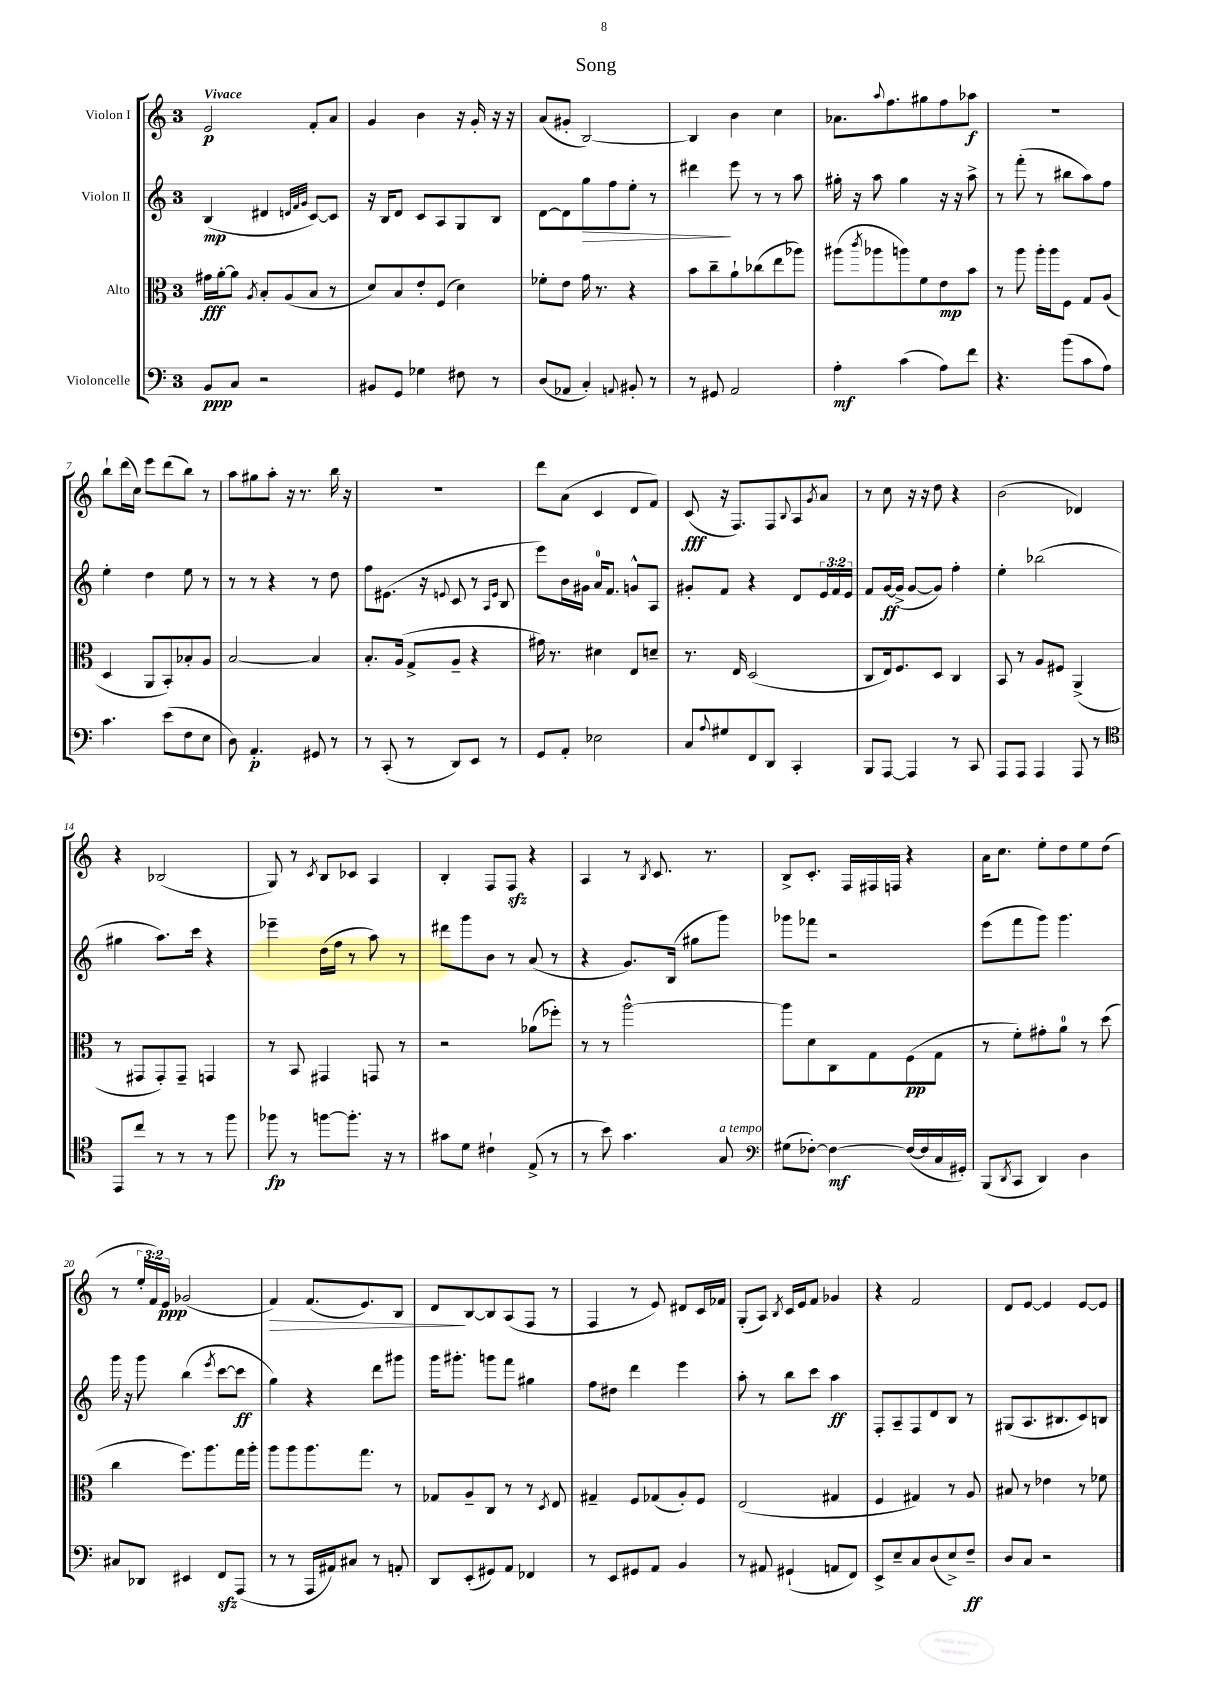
\header { title = "Song" }
<<
\new StaffGroup <<
\new Staff = "s0" \with { instrumentName = "Violon I" } {
    \clef treble \key c \major \once \override Staff.TimeSignature.style = #'single-digit \time 3/4 \override Staff.TupletNumber.text = #tuplet-number::calc-fraction-text \tempo "Vivace"
    e'2\p f'8-. a'8 |
    g'4 b'4 r16 g'16-. r16 r16 |
    a'8( gis'8-. b2~) |
    b4 b'4 c''4 |
    aes'8. \appoggiatura { a''8 } f''8. gis''8 f''8 aes''8\f |
    R2. |
    b''8-! d'''16( c''16) e'''8 d'''8( b''8) r8 |
    a''8 gis''8 a''8-. r16 r8. b''16 r16 |
    R2. |
    d'''8 a'8( c'4 d'8 f'8) |
    c'8\fff( r16 f8.) f8 \appoggiatura { b8 } a8 \acciaccatura { g'8 } a'8 |
    r8 c''8 r16 r16 d''8 r4 |
    b'2( des'4) |
    r4 bes2( |
    g8) r8 \acciaccatura { c'8 } b8 ces'8 a4 |
    b4-. f8 f8\sfz r4 |
    a4 r8 \acciaccatura { b8 } c'8. r8. |
    b8-> c'8.-. f16 fis16 f16 r4 |
    a'16 c''8. e''8-. d''8 e''8 d''8( |
    r8 \tuplet 3/2 { e''16-. f'16) e'16\ppp } ges'2( |
    f'4\>) f'8.( e'8.) b8 |
    d'8\! b8~ b8 a8( f8 r8 |
    f4 r8 e'8) dis'8 c'16 fes'16 |
    g8-.( a8) \acciaccatura { b8 } c'16 e'16 f'8 ges'4 |
    r4 f'2 |
    d'8 e'8~ e'4 e'8~ e'8 \bar "|." |
}
\new Staff = "s1" \with { instrumentName = "Violon II" } {
    \clef treble \key c \major \once \override Staff.TimeSignature.style = #'single-digit \time 3/4 \override Staff.TupletNumber.text = #tuplet-number::calc-fraction-text
    b4\mp( dis'4 \grace { d'32 f'32 g'32 } c'8~) c'8 |
    r16 b16 d'8 c'8 a8 g8 b8 |
    d'8~ d'8 g''8\> f''8 e''8-. r8 |
    dis'''4\! e'''8 r8 r8 a''8 |
    gis''16-. r16 a''8 gis''4 r16 r16 a''8-> |
    r8 f'''8-.( r8 bis''8 a''8) f''8 |
    e''4-. d''4 e''8 r8 |
    r8 r8 r4 r8 d''8 |
    f''8 eis'8.( r16 \appoggiatura { e'8 } c'8 r8 \grace { a16 e'16 } b8 |
    e'''8) b'16 gis'16 a'16-0 f'8. g'8-^ a8 |
    gis'8-. f'8 r4 d'8 \tuplet 3/2 { e'16 f'16 e'16 } |
    f'8 g'16~\ff g'16->( g'8~ g'8) f''4-. |
    e''4-. bes''2( |
    gis''4 a''8.) c'''16 r4 |
    ees'''4-- d''16( f''16 r8 a''8) r8 |
    dis'''8 g'''8 b'8 r8 a'8( r8 |
    r4 g'8.) b16( gis''8 g'''8) |
    ges'''8 fes'''8 r2 |
    e'''8( f'''8 g'''8) g'''4. |
    g'''16 r16 g'''8 b''4( \acciaccatura { e'''8 } c'''8~ c'''8\ff |
    g''4) r4 d'''8 gis'''8 |
    g'''16 gis'''8.-. g'''8 f'''8 gis''4 |
    f''8 dis''8 d'''4 e'''4 |
    a''8-. r8 b''8 c'''8 a''4\ff |
    f8-. a8-- f8 d'8 b8 r8 |
    gis8( a8. bis8. c'8) b8 \bar "|." |
}
\new Staff = "s2" \with { instrumentName = "Alto" } {
    \clef alto \key c \major \once \override Staff.TimeSignature.style = #'single-digit \time 3/4
    gis'16\fff a'16~-. a'8 \acciaccatura { a8 } b8-. a8( b8 r8 |
    d'8) b8 e'8-. f8( d'4) |
    fes'8-. e'8 g'16 r8. r4 |
    b'8 c''8-- a'8-! ces''8( e''8 aes''8) |
    ais''8( \acciaccatura { c'''8 } aes''8 a''8) f'8 e'8\mp b'8 |
    r8 a''8 a''16-. a''16 f8 g8 a8( |
    d4 a,8 b,8-.) bes8-. a8 |
    b2~ b4 |
    b8.-. a16( g8-> a8-- r4 |
    gis'16) r8. dis'4 e8 d'8-- |
    r8. e16 d2( |
    c8 e16) f8. d8 c4 |
    b,8 r8 a8 fis8 a,4->( |
    r8 gis,8 gis,8-.) gis,8-- g,4 |
    r8 b,8 gis,4 g,8 r8 |
    r2 aes'8( fes''8-.) |
    r8 r8 a''2~-^ |
    a''8 d'8 c8 g8 f8\pp( g8 |
    r8 f'8-.) gis'8-. a'8-0 r8 d''8( |
    c''4 f''8.) a''8. g''16 a''16-. |
    a''8 a''8 a''8. g''8. r8 |
    ges8 a8-- c8 r8 r8 \acciaccatura { d8 } e8 |
    gis4-- f8 ges8( a8-.) f8 |
    e2( gis4 |
    f4 gis4) r8 a8 |
    bis8 r8 ees'4 r8 fes'8 \bar "|." |
}
\new Staff = "s3" \with { instrumentName = "Violoncelle" } {
    \clef bass \key c \major \once \override Staff.TimeSignature.style = #'single-digit \time 3/4
    b,8\ppp c8 r2 |
    bis,8 g,8 ges4 fis8 r8 |
    d8( aes,8 c4-.) \appoggiatura { a,8 } bis,8-. r8 |
    r8 gis,8 a,2 |
    a4-.\mf c'4( a8) f'8 |
    r4. b'8( c'8 a8) |
    c'4. e'8( f8 e8 |
    d8) a,4.-.\p gis,8 r8 |
    r8 c,8-.( r8 d,8) e,8 r8 |
    g,8 a,8-. ees2 |
    c8 \appoggiatura { a8 } gis8 f,8 d,8 c,4-. |
    b,,8 a,,8~ a,,4 r8 c,8 |
    a,,8 a,,8 a,,4 a,,8 r8 |
    \clef tenor e,8 c''8 r8 r8 r8 f''8 |
    fes''8\fp r8 f''8~ f''8.-. r16 r8 |
    gis'8 d'8 cis'4-! e8->( r8 |
    r8 b'8) g'4. g8^\markup { \italic "a tempo" } |
    \clef bass gis8( fes8~-.) fes4~\mf fes16~( fes16 c16 gis,16-.) |
    b,,8( \acciaccatura { d,8 } c,8 d,4) d4 |
    cis8 des,8 eis,4 f,8\sfz a,,8( |
    r8 r8 a,,16 ais,16) cis8 r8 a,8-. |
    d,8 e,8-.( gis,8) a,8 fes,4 |
    r8 e,8 gis,8 a,8 b,4 |
    r8 ais,8 gis,4-!( a,8 f,8) |
    e,8-> e8-- c8 d8( e8->) f8--\ff |
    d8 c8 r2 \bar "|." |
}
>>
>>
